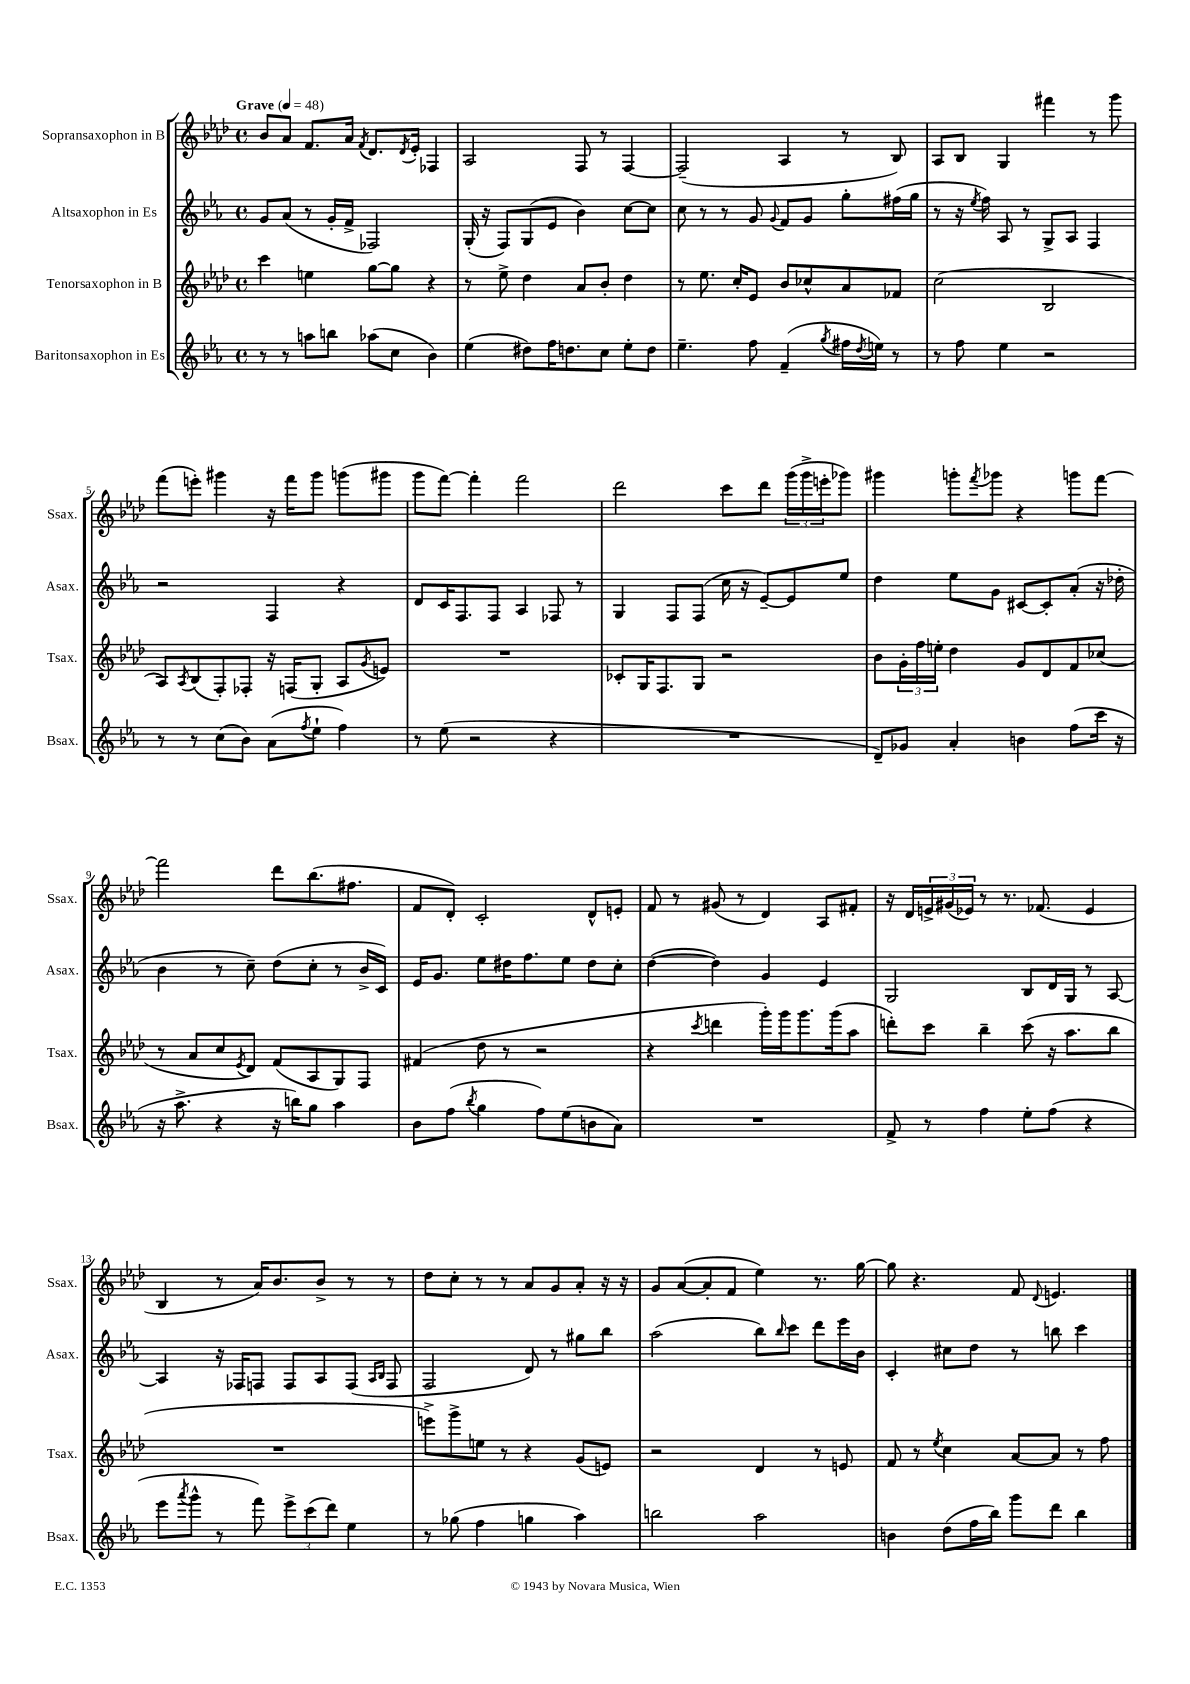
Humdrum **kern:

**kern	**kern	**kern	**kern
*staff4	*staff3	*staff2	*staff1
*clefG2	*clefG2	*clefG2	*clefG2
*k[b-e-a-]	*k[b-e-a-d-]	*k[b-e-a-]	*k[b-e-a-d-]
*M4/4	*M4/4	*M4/4	*M4/4
*met(c)	*met(c)	*met(c)	*met(c)
*MM48	*MM48	*MM48	*MM48
8r	4ccc	8g	8b-
8r	.	(8a-	8a-
8aa	4ee	8r	8.f
8bb	.	16g'	.
.	.	16f^	16a-
.	.	.	8qf
(8aa-	[8gg	2F-)	8.d-
8cc	8gg]	.	.
.	.	.	8qd-
.	.	.	16e-'
4b-)	4r	.	4F-
=	=	=	=
(4ee-	8r	(16G'	2A-
.	.	16r	.
.	8ee-^	8F)	.
8dd#)	4dd-	(8G	.
16ff	.	8e-	.
8.dd	.	.	.
.	8a-	4b-)	8F
8cc	8b-'	.	8r
8ee-'	4dd-	[8cc	[4F
8dd	.	8cc]	.
=	=	=	=
4.ee-~	8r	8cc	(2F~]
.	8.ee-	8r	.
.	.	8r	.
.	16cc'	.	.
8ff	8e-	8g	.
.	.	8qqg	.
(4f~	8b-	8f	4A-
.	8cc-^^	8g	.
8qgg	.	.	.
16ff#	8a-	8gg'	8r
8qdd	.	.	.
16ee)	.	.	.
8r	8f-	(16ff#	8B-)
.	.	16gg	.
=	=	=	=
8r	(2cc	8r	8A-
8ff	.	16r	8B-
.	.	8qee-	.
.	.	16ff)	.
4ee-	.	8A-	4G
.	.	8r	.
2r	2B-	8G^	4fff#
.	.	8A-	.
.	.	4F	8r
.	.	.	8ggg
=	=	=	=
8r	8A-)	2r	(8fff
.	8qA-	.	.
8r	(8B-	.	8eee')
(8cc	8F')	.	4ggg#
8b-)	8F-'	.	.
(8a-	16r	4F	16r
.	(16F	.	16fff
8qff	.	.	.
8ee-`	8G'	.	8ggg#
4ff)	8A-	4r	(8ggg
.	8qg	.	.
.	8e)	.	8ggg#
=	=	=	=
8r	1r	8d	8ggg
(8ee-	.	16c	[8fff)
.	.	8.F	.
2r	.	.	4fff']
.	.	8F	.
.	.	4A-	2fff
4r	.	8F-	.
.	.	8r	.
=	=	=	=
1r	8c-'	4G	2ddd-
.	16G	.	.
.	8.F	.	.
.	.	8F	.
.	8G	(8F	.
.	2r	16cc	8ccc
.	.	16r	.
.	.	[8e-~)	8ddd-
.	.	8e-]	(24ggg
.	.	.	24ggg^
.	.	.	24eee'
.	.	8ee-	8ggg-)
=	=	=	=
8d~)	8b-	4dd	4ggg#
8g-	24g'	.	.
.	24ff	.	.
.	24ee'	.	.
4a-'	4dd-	8ee-	8ggg'
.	.	.	8qfff
.	.	8g	8ggg-
4b	8g	[8c#	4r
.	8d-	8c#']	.
(8ff	8f	(8a-'	8ggg
16ccc	(8cc-	16r	[8fff
16r	.	16dd-'	.
=	=	=	=
16r	8r	4b-	2fff]
8.aa-^	.	.	.
.	8a-	.	.
4r	8cc	8r	.
.	8qe-	.	.
.	8d-)	8cc~)	.
16r	(8f	(8dd	8ddd-
16bb)	.	.	.
8gg	8A-	8cc'	(8.bb-
4aa-	8G)	8r	.
.	.	.	8.ff#
.	8F	16b-^	.
.	.	16c)	.
=	=	=	=
8b-	(4f#	16e-	8f
.	.	8.g	.
(8ff	.	.	8d-')
8qbb-	.	.	.
4gg	8dd-	8ee-	2c'
.	8r	16dd#	.
.	.	8.ff	.
8ff)	2r	.	.
(8ee-	.	8ee-	.
8b	.	8dd#	8d-^^
8a-)	.	8cc'	8e'
=	=	=	=
1r	4r	([4dd	8f
.	.	.	8r
.	8qccc	.	.
.	4ddd	4dd])	(8g#
.	.	.	8r
.	16ggg')	4g	4d-)
.	16ggg	.	.
.	8.ggg	.	.
.	.	4e-	8A-
.	(16ggg	.	.
.	8aa-	.	8f#'
=	=	=	=
8f^	8ddd')	2G	16r
.	.	.	16d-
8r	8ccc	.	24e^
.	.	.	(24g#
.	.	.	24e-)
4ff	4bb-~	.	8r
.	.	.	8.r
8ee-'	(8ccc	8B-	.
.	.	.	(8.f-
(8ff	16r	16d	.
.	8.aa-	16G	.
4r	.	8r	4e-
.	8bb-	[8A-	.
=	=	=	=
8eee-	1r	4A-]	4B-
8qaaa-	.	.	.
8ggg^^	.	.	.
8r	.	16r	8r
.	.	16F-	.
8fff)	.	8F	16a-)
.	.	.	8.b-
12eee-^	.	8F	.
(12ccc	.	.	.
.	.	8A-	8b-^
12ddd)	.	.	.
4ee-	.	(8F	8r
.	.	16qqA-	.
.	.	16qqB-	.
.	.	8F	8r
=	=	=	=
8r	8eee^)	2F	8dd-
(8gg-	8ggg^	.	8cc'
4ff	8ee	.	8r
.	8r	.	8r
4gg	4r	8d)	8a-
.	.	8r	8g
4aa-)	(8g	8gg#	8a-'
.	8e)	8bb-	16r
.	.	.	16r
=	=	=	=
2bb	2r	(2aa-	8g
.	.	.	([8a-
.	.	.	8a-']
.	.	.	8f
2aa-	4d-	8bb-)	4ee-)
.	.	16qqbb-	.
.	.	8ccc	.
.	8r	8ddd	8.r
.	8e	16eee-	.
.	.	16b-	[16gg
=	=	=	=
4b	8f	4c'	8gg]
.	8r	.	4.r
.	8qee-	.	.
(8dd	4cc	8cc#	.
16ff	.	8dd	.
16bb-)	.	.	.
8ggg	[8a-	8r	8f
.	.	.	8qqd-
8ddd	8a-]	8bb	4.e
4bb-	8r	4ccc	.
.	8ff	.	.
==	==	==	==
*-	*-	*-	*-
